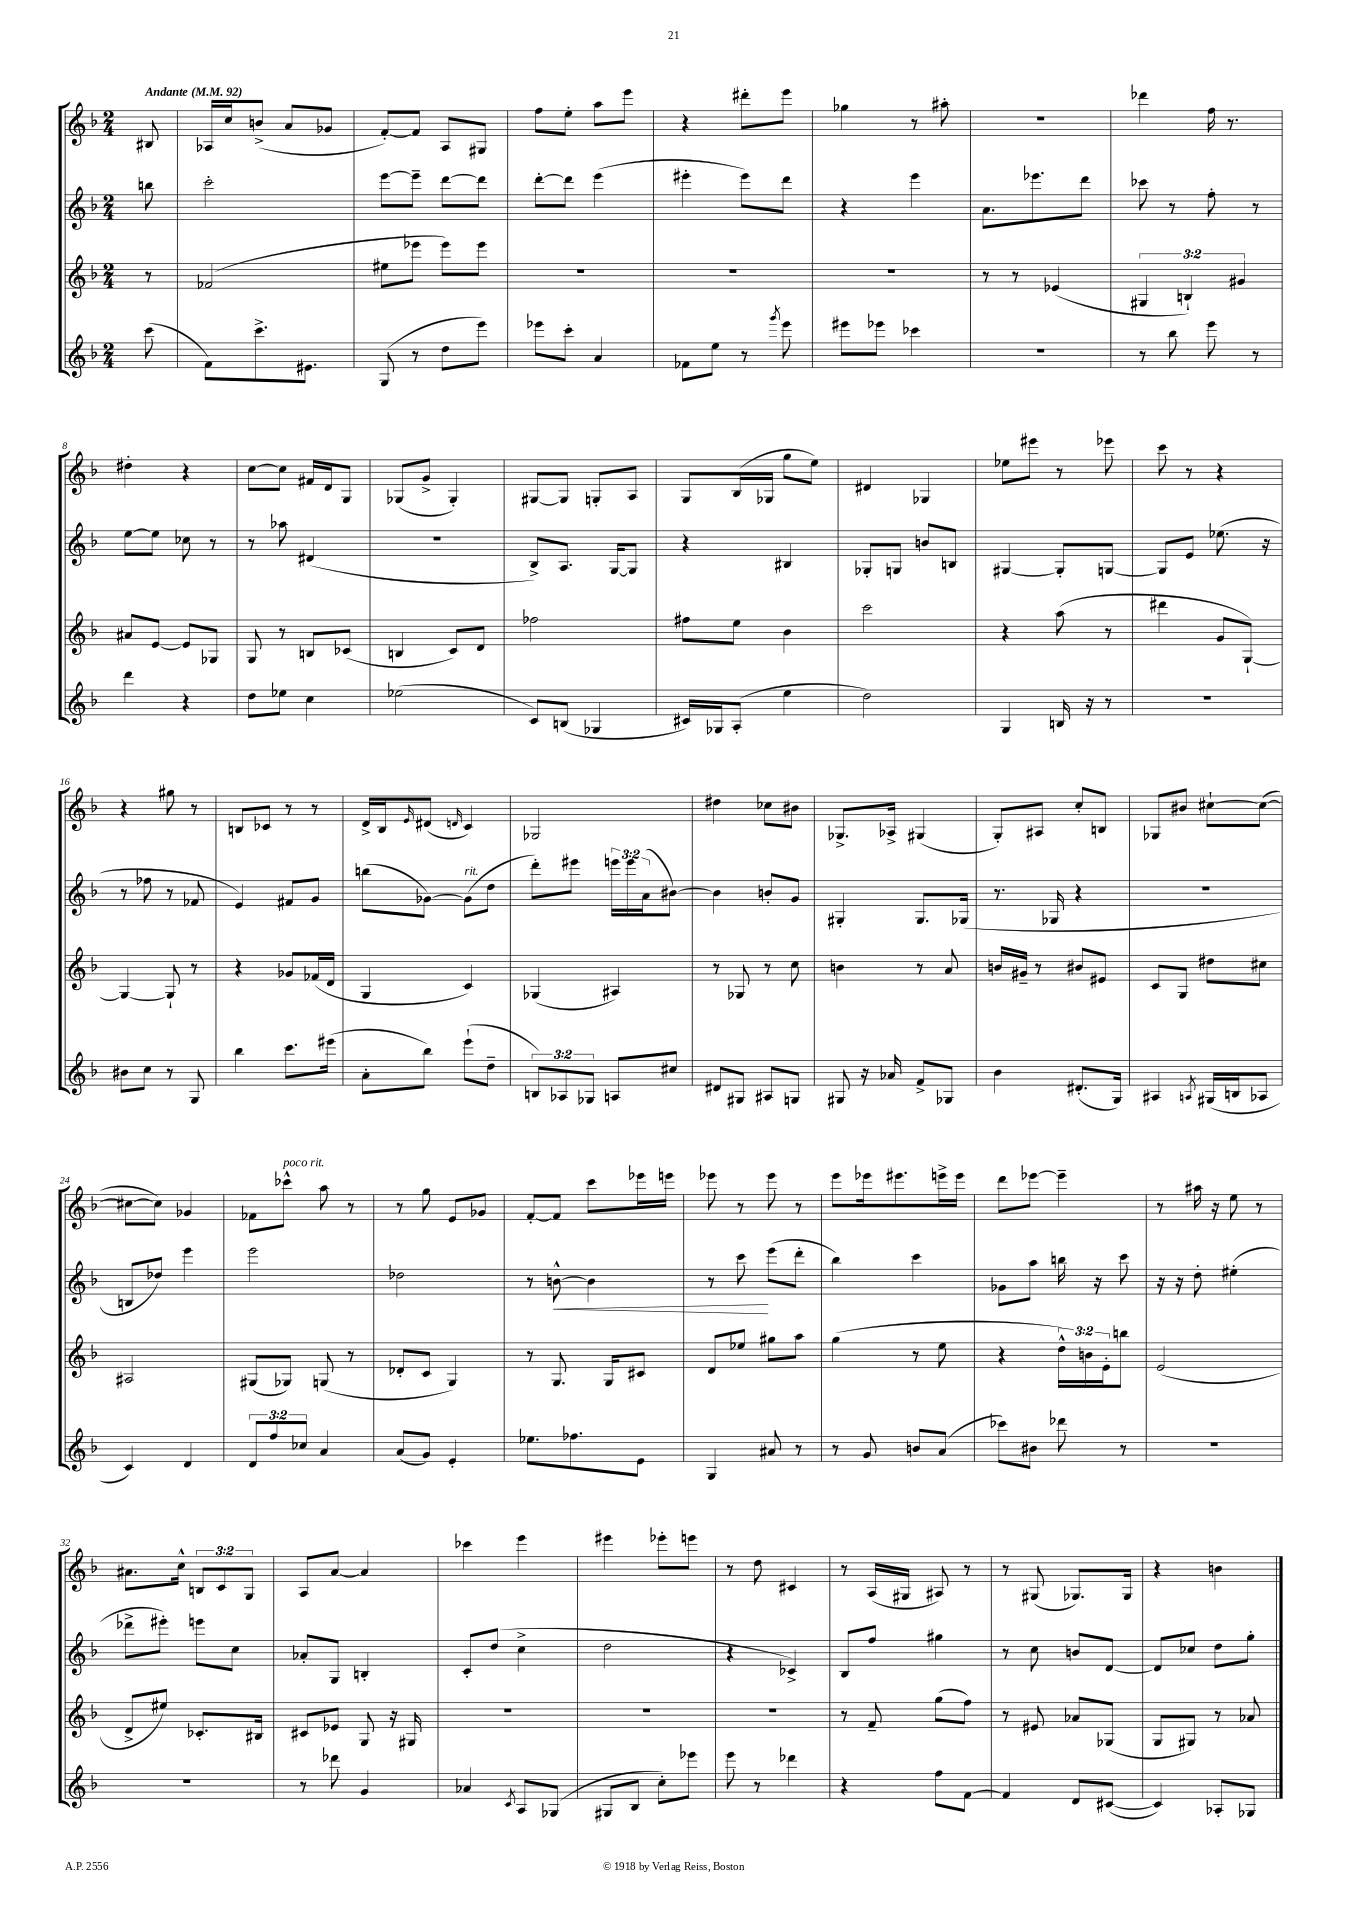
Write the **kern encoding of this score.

**kern	**kern	**kern	**dynam	**kern
*part4	*part3	*part2	*part2	*part1
*staff4	*staff3	*staff2	*staff2	*staff1
*clefG2	*clefG2	*clefG2	*	*clefG2
*k[b-]	*k[b-]	*k[b-]	*	*k[b-]
*M2/4	*M2/4	*M2/4	*	*M2/4
*MM92	*MM92	*MM92	*	*MM92
=	=	=	=	=
!	!	!	!	!LO:TX:a:B:t=Andante
(8ccc\	8r	8bbn\	.	8B#X/
=1	=1	=1	=1	=1
8f\L)	(2f-X/	2ccc'\	.	16A-X/LL
.	.	.	.	16cc/J
8.ccc^\	.	.	.	(8bn^/J
.	.	.	.	8a/L
8.e#X\J	.	.	.	.
.	.	.	.	8g-X/J
=2	=2	=2	=2	=2
(8G/	8ee#X\L	[8eee\L	.	[8f'/L)
8r	8eee-X\J	8eee~\J]	.	8f/J]
8dd\L	8eee-\L)	[8ddd\L	.	8A/L
8eee\J)	8eee-\J	8ddd\J]	.	8G#X/J
=3	=3	=3	=3	=3
8eee-X\L	2r	[8ddd'\L	.	8ff\L
8ccc'\J	.	8ddd\J]	.	8ee'\J
4a/	.	(4eee\	.	8aa\L
.	.	.	.	8eee\J
=4	=4	=4	=4	=4
8f-X\L	2r	4eee#X'\	.	4r
8ee\J	.	.	.	.
8r	.	8eee#\L)	.	8ddd#X'\L
8qggg/	.	.	.	.
8eee\	.	8ddd\J	.	8eee\J
=5	=5	=5	=5	=5
8eee#X\L	2r	4r	.	4gg-X\
8eee-X\J	.	.	.	.
4ccc-X\	.	4eee\	.	8r
.	.	.	.	8aa#X'\
=6	=6	=6	=6	=6
2r	8r	8.a\L	.	2r
.	8r	.	.	.
.	.	8.eee-X\	.	.
.	(4e-X/	.	.	.
.	.	8ddd\J	.	.
=7	=7	=7	=7	=7
8r	6G#X/	8ccc-X\	.	4ddd-X\
8bb-\	.	8r	.	.
.	6Bn`/)	.	.	.
8eee\	.	8ff'\	.	16ff\
.	.	.	.	8.r
.	6g#X/	.	.	.
8r	.	8r	.	.
!!LO:LB:g=z
=8	=8	=8	=8	=8
4ddd\	8a#X/L	[8ee\L	.	4dd#X'\
.	[8e/J	8ee\J]	.	.
4r	8e/L]	8cc-X\	.	4r
.	8G-X/J	8r	.	.
=9	=9	=9	=9	=9
8dd\L	8G/	8r	.	[8cc\L
8ee-X\J	8r	8aa-X\	.	8cc\J]
4cc\	8Bn/L	(4d#X/	.	16f#X/LL
.	.	.	.	16d/J
.	(8c-X/J	.	.	8G/J
=10	=10	=10	=10	=10
(2ee-X\	4Bn/	2r	.	(8G-X/L
.	.	.	.	8g^/J
.	8c/L)	.	.	4G-'/)
.	8d/J	.	.	.
=11	=11	=11	=11	=11
8c/L)	2ff-X\	8B-^/L)	.	[8G#X/L
(8Bn/J	.	8.A/J	.	8G#/J]
4G-X/	.	.	.	8Gn'/L
.	.	[16G/KL	.	.
.	.	8G/J]	.	8A/J
=12	=12	=12	=12	=12
16c#X/LL)	8ff#X\L	4r	.	8G/L
16G-X/J	.	.	.	.
(8A'/J	8ee\J	.	.	(16B-/L
.	.	.	.	16G-X/JJ
4ee\	4b-\	4B#X/	.	8gg\L
.	.	.	.	8ee\J)
=13	=13	=13	=13	=13
2dd\)	2ccc\	8G-X'/L	.	4d#X/
.	.	8Gn/J	.	.
.	.	8bn/L	.	4G-X/
.	.	8Bn/J	.	.
=14	=14	=14	=14	=14
4G/	4r	[4G#X/	.	8ee-X\L
.	.	.	.	8eee#X\J
16Bn/	(8aa\	8G#'/L]	.	8r
16r	.	.	.	.
8r	8r	[8Gn/J	.	8eee-X\
=15	=15	=15	=15	=15
2r	4ddd#X\	8G/L]	.	8ccc\
.	.	8e/J	.	8r
.	8g/L	(8.ee-X\	.	4r
.	[8G`/J)	.	.	.
.	.	16r	.	.
!!LO:LB:g=z
=16	=16	=16	=16	=16
8b#X\L	4G/_	8r	.	4r
8cc\J	.	8ff-X\	.	.
8r	8G`/]	8r	.	8gg#X\
8G/	8r	8f-X/	.	8r
=17	=17	=17	=17	=17
4bb-\	4r	4e/)	.	8Bn/L
.	.	.	.	8c-X/J
8.ccc\L	8g-X/L	8f#X/L	.	8r
.	(16f-X/L	8g/J	.	8r
(16eee#X\Jk	16d/JJ	.	.	.
=18	=18	=18	=18	=18
8a'\L	4G/	(8bbn\L	.	16d^/LL
.	.	.	.	16B-/J
.	.	.	.	16qqe/
8bb-\J)	.	[8g-X\J)	.	(8d#X/J
.	.	.	.	16qqdn/
!	!	!LO:TX:a:i:t=rit.	!	!
(8eee`\L	4c/)	(8g-\L]	.	4c/)
8dd~\J	.	8dd\J	.	.
=19	=19	=19	=19	=19
12Bn/L)	(4G-X/	8ddd'\L)	.	2G-X/
12A-X/	.	.	.	.
.	.	8eee#X\J	.	.
12G-X/J	.	.	.	.
8An/L	4A#X/)	24eeen\LL	.	.
.	.	24eee\	.	.
.	.	(24a\J	.	.
8cc#X/J	.	[8b#X\J)	.	.
=20	=20	=20	=20	=20
8d#X/L	8r	4b#\]	.	4dd#X\
8G#X/J	8G-X/	.	.	.
8A#X/L	8r	8bn'/L	.	8cc-X\L
8Gn/J	8cc\	8g/J	.	8b#X\J
=21	=21	=21	=21	=21
8G#X/	4bn\	4G#X'/	.	8.G-X^/L
16r	.	.	.	.
16a-X/	.	.	.	16A-X^/Jk
8f^/L	8r	8.G#/L	.	(4G#X/
8G-X/J	8a/	.	.	.
.	.	(16G-X/Jk	.	.
=22	=22	=22	=22	=22
4b-\	16bn/LL	8.r	.	8G'/L)
.	16g#X~/JJ	.	.	.
.	8r	.	.	8A#X/J
.	.	16G-X/	.	.
(8.d#X'/L	8b#X/L	4r	.	8cc'/L
.	8e#X/J	.	.	8Bn/J
16G/Jk)	.	.	.	.
=23	=23	=23	=23	=23
4A#X/	8c/L	2r	.	8G-X/L
.	8G/J	.	.	8b#X/J
8qAn/	.	.	.	.
(16G#X/LL	8dd#X\L	.	.	[8cc#X`\L
16Bn/J	.	.	.	.
8A-X/J	8cc#X\J	.	.	(8cc#\J_
!!LO:LB:g=z
=24	=24	=24	=24	=24
4c/)	2A#X/	8Bn/L	.	8cc#X\L_
.	.	8dd-X/J)	.	8cc#\J])
4d/	.	4eee\	.	4g-X/
=25	=25	=25	=25	=25
12d/L	(8G#X/L	2eee\	.	8f-X\L
12ff/	.	.	.	.
!	!	!	!	!LO:TX:a:i:t=poco rit.
.	8G-X/J)	.	.	8ccc-X^^\J
12cc-X/J	.	.	.	.
4a/	(8Gn/	.	.	8aa\
.	8r	.	.	8r
=26	=26	=26	=26	=26
(8a/L	8d-X'/L	2dd-X\	.	8r
8g/J)	8c/J	.	.	8gg\
4e'/	4G/)	.	.	8e/L
.	.	.	.	8g-X/J
=27	=27	=27	=27	=27
8.ee-X\L	8r	8r	.	[8f'/L
!	!	!	!LO:HP:b	!
.	8.G/	[8bn^^\	<	8f/J]
8.ff-X\	.	.	.	.
.	.	4b\]	.	8ccc\L
.	16G/KL	.	.	.
8e\J	8c#X/J	.	.	16eee-X\L
.	.	.	.	16eeen\JJ
=28	=28	=28	=28	=28
4G/	8d/L	8r	.	8eee-X\
.	8ee-X/J	8ccc\	.	8r
8a#X/	8gg#X\L	(8eee\L	[	8eee-\
8r	8aa\J	8ddd'\J	.	8r
=29	=29	=29	=29	=29
8r	(4gg\	4bb-\)	.	8eee\L
8g/	.	.	.	16eee-X\k
.	.	.	.	8.eee#X\
8bn/L	8r	4ccc\	.	.
(8a/J	8ee\	.	.	16eeen^\L
.	.	.	.	16eee\JJ
=30	=30	=30	=30	=30
8ccc-X\L)	4r	8g-X\L	.	8ddd\L
8b#X\J	.	8aa\J	.	[8eee-X\J
8ddd-X\	24dd^^\LL)	16bbn\	.	4eee-~\]
.	24bn\	.	.	.
.	.	16r	.	.
.	24e'\J	.	.	.
8r	8bbn\J	8ccc\	.	.
=31	=31	=31	=31	=31
2r	(2e/	16r	.	8r
.	.	16r	.	.
.	.	8dd'\	.	16aa#X\
.	.	.	.	16r
.	.	(4ee#X'\	.	8ee\
.	.	.	.	8r
!!LO:LB:g=z
=32	=32	=32	=32	=32
2r	8d^/L	8ddd-X^\L	.	8.a#X\L
.	8ee#X/J)	8eee#X'\J)	.	.
.	.	.	.	16cc^^\Jk
.	8.c-X'/L	8eeen\L	.	12Bn/L
.	.	.	.	12c/
.	.	8cc\J	.	.
.	.	.	.	12G/J
.	16B#X/Jk	.	.	.
=33	=33	=33	=33	=33
8r	8c#X/L	8a-X'/L	.	8A/L
8ddd-X\	8e-X/J	8G/J	.	[8a/J
4g/	8G/	4Bn'/	.	4a/]
.	16r	.	.	.
.	16G#X/	.	.	.
=34	=34	=34	=34	=34
4a-X/	2r	8c'/L	.	4ccc-X\
.	.	(8dd/J	.	.
8qc/	.	.	.	.
8A/L	.	4cc^\	.	4eee\
(8G-X/J	.	.	.	.
=35	=35	=35	=35	=35
8G#X/L	2r	2dd\	.	4eee#X\
8B-/J	.	.	.	.
8cc'\L)	.	.	.	8eee-X'\L
8eee-X\J	.	.	.	8eeen\J
=36	=36	=36	=36	=36
8eee\	2r	4r	.	8r
8r	.	.	.	8dd\
4ddd-X\	.	4c-X^/)	.	4c#X/
=37	=37	=37	=37	=37
4r	8r	8B-/L	.	8r
.	8f~/	8ff/J	.	(16A/LL
.	.	.	.	16G#X/JJ
8ff\L	(8gg\L	4gg#X\	.	8A#X/)
[8f\J	8ff\J)	.	.	8r
=38	=38	=38	=38	=38
4f/]	8r	8r	.	8r
.	8e#X/	8cc\	.	(8G#X/
8d/L	8a-X/L	8bn/L	.	8.G-X/L)
([8c#X/J	(8G-X/J	[8d/J	.	.
.	.	.	.	16G-/Jk
=39	=39	=39	=39	=39
4c#/])	8G/L	8d/L]	.	4r
.	8G#X/J)	8cc-X/J	.	.
8A-X'/L	8r	8dd\L	.	4bn\
8G-X/J	8a-X/	8gg'\J	.	.
==	==	==	==	==
*-	*-	*-	*-	*-
